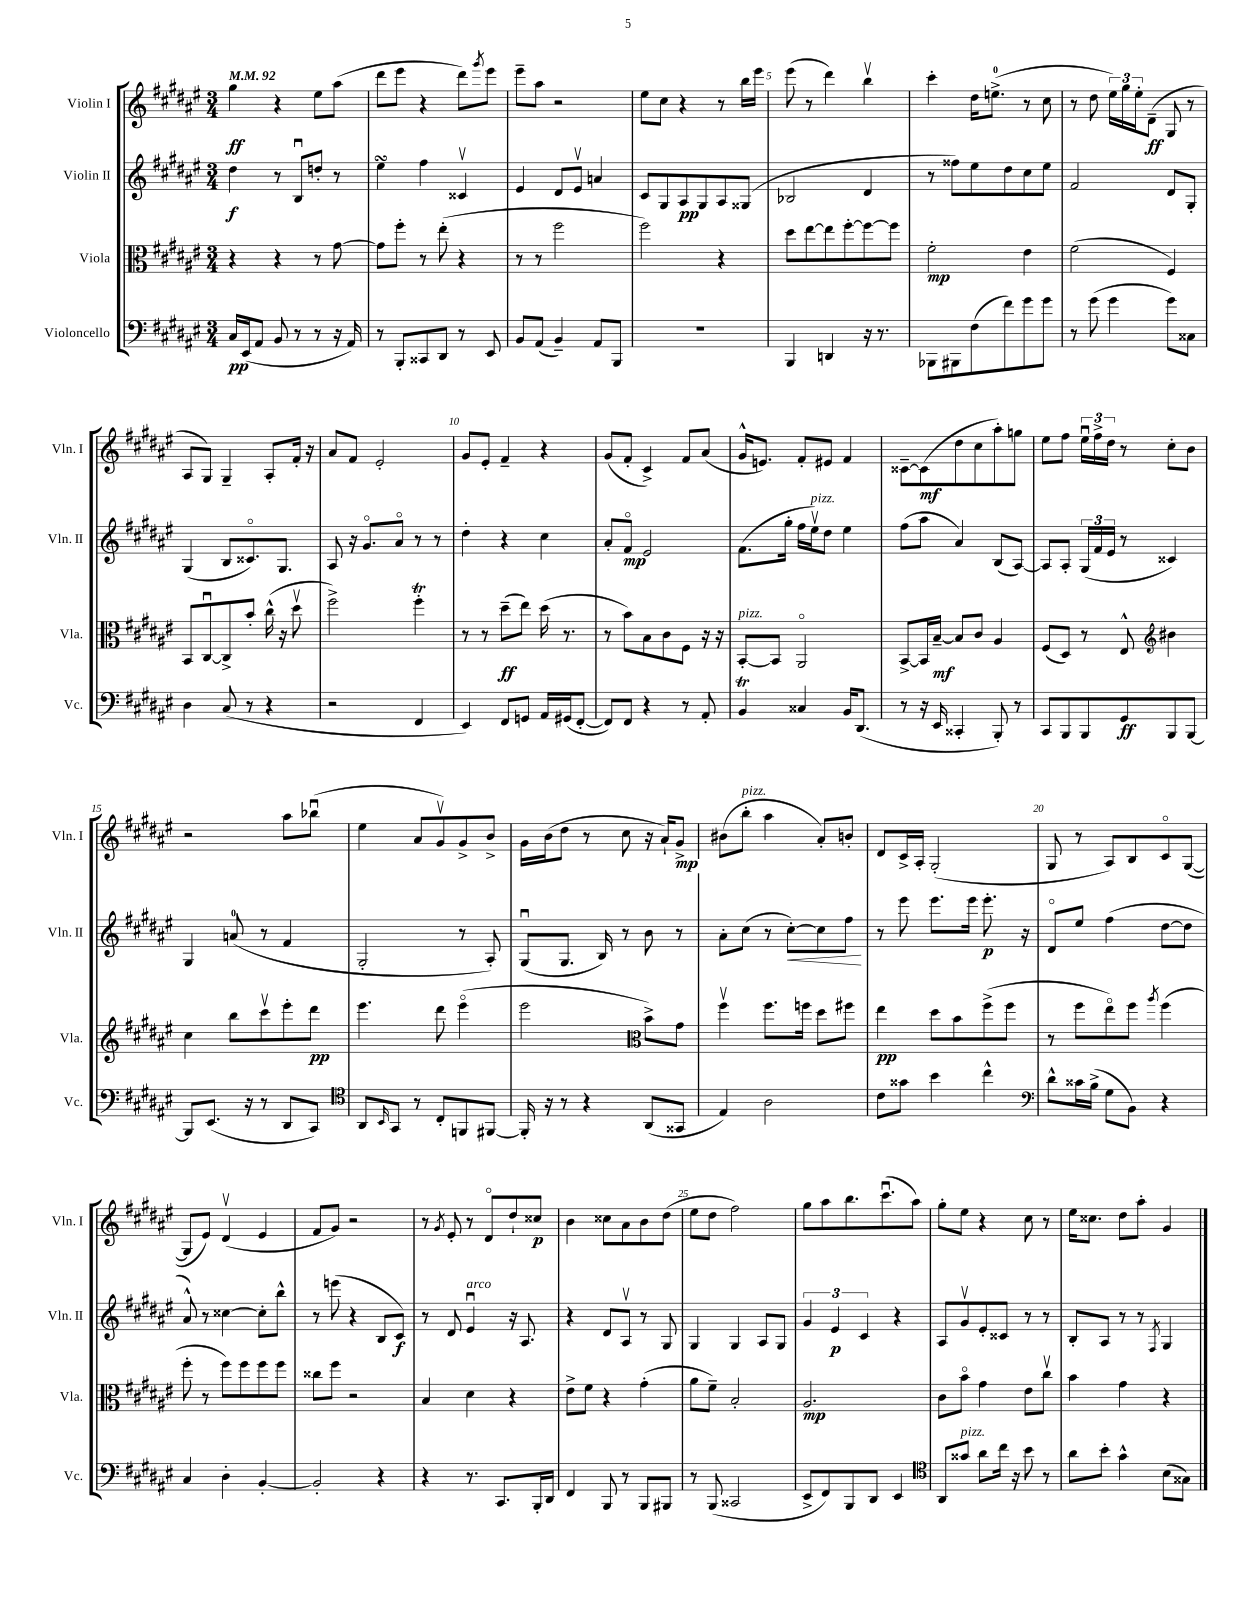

**kern	**kern	**kern	**kern
*staff4	*staff3	*staff2	*staff1
*clefF4	*clefC3	*clefG2	*clefG2
*k[f#c#g#d#a#e#]	*k[f#c#g#d#a#e#]	*k[f#c#g#d#a#e#]	*k[f#c#g#d#a#e#]
*M3/4	*M3/4	*M3/4	*M3/4
*MM92	*MM92	*MM92	*MM92
16C#	4r	4dd#	4gg#
(16EE#	.	.	.
8AA#	.	.	.
8BB	4r	8r	4r
8r	.	8Bu	.
8r	8r	8dd'	8ee#
16r	[8g#	8r	(8aa#
16AA#)	.	.	.
=	=	=	=
8r	8g#]	4ee#	8ddd#
8BBB'	8ff#'	.	8eee#
8CC##	8r	4ff#	4r
8DD#	(8ee#'	.	.
8r	4r	4c##v	8ddd#)
.	.	.	8qggg#
8EE#	.	.	8eee#
=	=	=	=
8BB	8r	4e#	8eee#~
(8AA#	8r	.	8aa#
4BB~)	2ff#	8d#	2r
.	.	8e#v	.
8AA#	.	4a	.
8BBB	.	.	.
=	=	=	=
2.r	2ff#)	8c#	8ee#
.	.	8G#	8cc#
.	.	8A#	4r
.	.	8G#	.
.	4r	8A#	8r
.	.	(8G##	16bb
.	.	.	16eee#
=	=	=	=
4BBB	8dd#	2B-	(8eee#
.	[8ee#	.	8r
4DD	8ee#]	.	4ddd#)
.	[8ff#'	.	.
16r	8ff#_	4d#	4bbv
8.r	.	.	.
.	8ff#]	.	.
=	=	=	=
8BBB-	2f#'	8r	4ccc#'
8BBB#	.	8ff##)	.
(8F#	.	8ee#	16dd#
.	.	.	(8.ee^
8f#)	.	8dd#	.
8g#	4e#	8cc#	8r
8g#	.	8ee#	8cc#
=	=	=	=
8r	(2f#	2f#	8r
(8g#	.	.	8dd#
4g#	.	.	24ee#)
.	.	.	24gg#
.	.	.	24ee#'
.	.	.	(8d#~
8g#)	4F#)	8d#	8G#
8C##	.	8G#'	8r
=	=	=	=
4D#	8BB	(4G#	8A#
.	[8C#u	.	8G#)
(8C#	8C#^]	8B	4G#~
8r	8b'	8.c##o)	.
4r	(16cc#^^	.	8A#'
.	16r	8.G#	.
.	8dd#v	.	16f#'
.	.	.	16r
=	=	=	=
2r	2ff#^)	8A#	8a#
.	.	16r	8f#
.	.	8.g#o	.
.	.	.	2e#'
.	.	8a#o	.
4FF#	4ff#'	8r	.
.	.	8r	.
=	=	=	=
4EE#)	8r	4dd#'	8g#
.	8r	.	8e#'
8FF#	(8dd#~	4r	4f#~
8GG	8ee#)	.	.
16AA#	(16dd#	4cc#	4r
(16GG#	8.r	.	.
[8FF#'	.	.	.
=	=	=	=
8FF#])	8r	8a#'	(8g#
8FF#	8b)	8f#o	8f#'
4r	8B	2e#	4c#^)
.	8c#	.	.
8r	8F#	.	8f#
8AA#'	16r	.	(8a#
.	16r	.	.
=	=	=	=
4BB	[8BB'	(8.f#	16g#^^
.	.	.	8.e)
.	8BB]	.	.
.	.	16gg#'	.
4C##	2AA#o	16ff#	8f#'
.	.	16ee#v)	.
.	.	8dd#	8e#
16BB	.	4ee#	4f#
(8.DD#	.	.	.
=	=	=	=
8r	[8BB^	(8ff#	[8c##~
16r	16BB]	8aa#	(8c##]
16EE#	[16B~	.	.
4CC##'	8B]	4a#)	8dd#
.	8c#	.	8cc#
8BBB')	4A#	(8B	8aa#')
8r	.	[8A#)	8gg
=	=	=	=
8CC#	(8F#	8A#]	8ee#
8BBB	8D#)	8A#'	8ff#
8BBB	8r	(24G#	24ee#u
.	.	24f#	24ff#^
.	.	24e#	24dd#
8GG#	8E#^^	8r	8r
*	*clefG2	*	*
8BBB	4b#	4c##)	8cc#'
[8BBB	.	.	8b
=	=	=	=
8BBB]	4cc#	4G#	2r
(8.EE#	.	.	.
.	8bb	(8a	.
16r	.	.	.
8r	8ccc#v	8r	.
8DD#	8eee#'	4f#	8aa#
8CC#)	8ddd#	.	(8bb-u
=	=	=	=
*clefC4	*	*	*
8AA#	4.eee#	2G#'	4ee#
16qqBB	.	.	.
8GG#	.	.	.
8r	.	.	8a#
8C#'	8ddd#	.	8g#v)
8FF	(4eee#o	8r	8g#^
[8FF#	.	8A#')	8b^
=	=	=	=
16FF#']	2eee#	(8G#u	16g#
16r	.	.	(16b
8r	.	8.G#	8dd#
4r	.	.	8r
.	.	16B)	.
.	.	8r	8cc#
*	*clefC3	*	*
(8AA#	8b^)	8b	16r
.	.	.	16a#`)
8GG##	8g#	8r	8g#^
=	=	=	=
4E#)	4ff#v	8a#'	(8b#
.	.	(8cc#	8bb'
2A#	8.ff#	8r	4aa#
.	.	[8cc#')	.
.	16ff	.	.
.	8dd#	8cc#]	8a#')
.	8ff#	8ff#	8b'
=	=	=	=
8c#	4ee#	8r	8d#
8g##	.	8eee#	16c#^
.	.	.	16A#'
4b	8dd#	8.eee#	(2G#'
.	8b	.	.
.	.	16eee#	.
4cc#^^	(8ff#^	8.eee#'	.
.	8ff#	.	.
.	.	16r	.
=	=	=	=
*clefF4	*	*	*
8d#^^	8r	8d#o	8G#
16c##	8ff#	8ee#	8r
(16B^	.	.	.
8G#	8ee#o)	(4ff#	8A#)
8BB)	8ff#	.	8B
.	8qaa#	.	.
4r	(4ff#	[8dd#	8c#o
.	.	8dd#]	([8G#
=	=	=	=
4C#	8ff#'	8a#^^)	8G#]
.	8r	8r	8e#)
4D#'	8ff#)	[4cc##	(4d#v
.	8ff#	.	.
[4BB'	8ff#	8cc##']	4e#
.	8ff#	8bb^^	.
=	=	=	=
2BB']	8cc##	8r	8f#
.	8ff#	(8eee	8g#)
.	2r	4r	2r
4r	.	8B	.
.	.	8c#)	.
=	=	=	=
4r	4B	8r	8r
.	.	.	8qg#
.	.	8d#	8e#'
8.r	4d#	4e#u	8r
.	.	.	8d#o
8.CC#	.	.	.
.	4r	16r	8dd#`
.	.	8.A#	.
16BBB'	.	.	8cc##
16DD#	.	.	.
=	=	=	=
4FF#	8e#^	4r	4b
.	8f#	.	.
8BBB	4r	8d#	8cc##
8r	.	8A#v	8a#
8BBB	(4g#'	8r	8b
8BBB#	.	8G#	(8dd#
=	=	=	=
8r	8a#	4G#	8ee#
(8BBB	8f#~)	.	8dd#
2CC##	2B'	4G#	2ff#)
.	.	8A#	.
.	.	8G#	.
=	=	=	=
8EE#^	2.A#	6g#	8gg#
8FF#)	.	.	8aa#
.	.	6e#	.
8BBB	.	.	8.bb
.	.	6c#	.
8DD#	.	.	.
.	.	.	(8.ccc#u
4EE#	.	4r	.
.	.	.	8aa#)
=	=	=	=
*clefC4	*	*	*
8AA#	8c#	8A#	8gg#'
8g##	8bo	8g#v	8ee#
8a#	4g#	8e#'	4r
16cc#	.	8c##	.
16r	.	.	.
8b	8e#	8r	8cc#
8r	8cc#v	8r	8r
=	=	=	=
8a#	4b	8B'	16ee#
.	.	.	8.cc##
8b'	.	8A#	.
4g#^^	4g#	8r	8dd#
.	.	8r	8aa#'
.	.	8qF#	.
(8B	4r	4G#	4g#
8G##)	.	.	.
==	==	==	==
*-	*-	*-	*-
